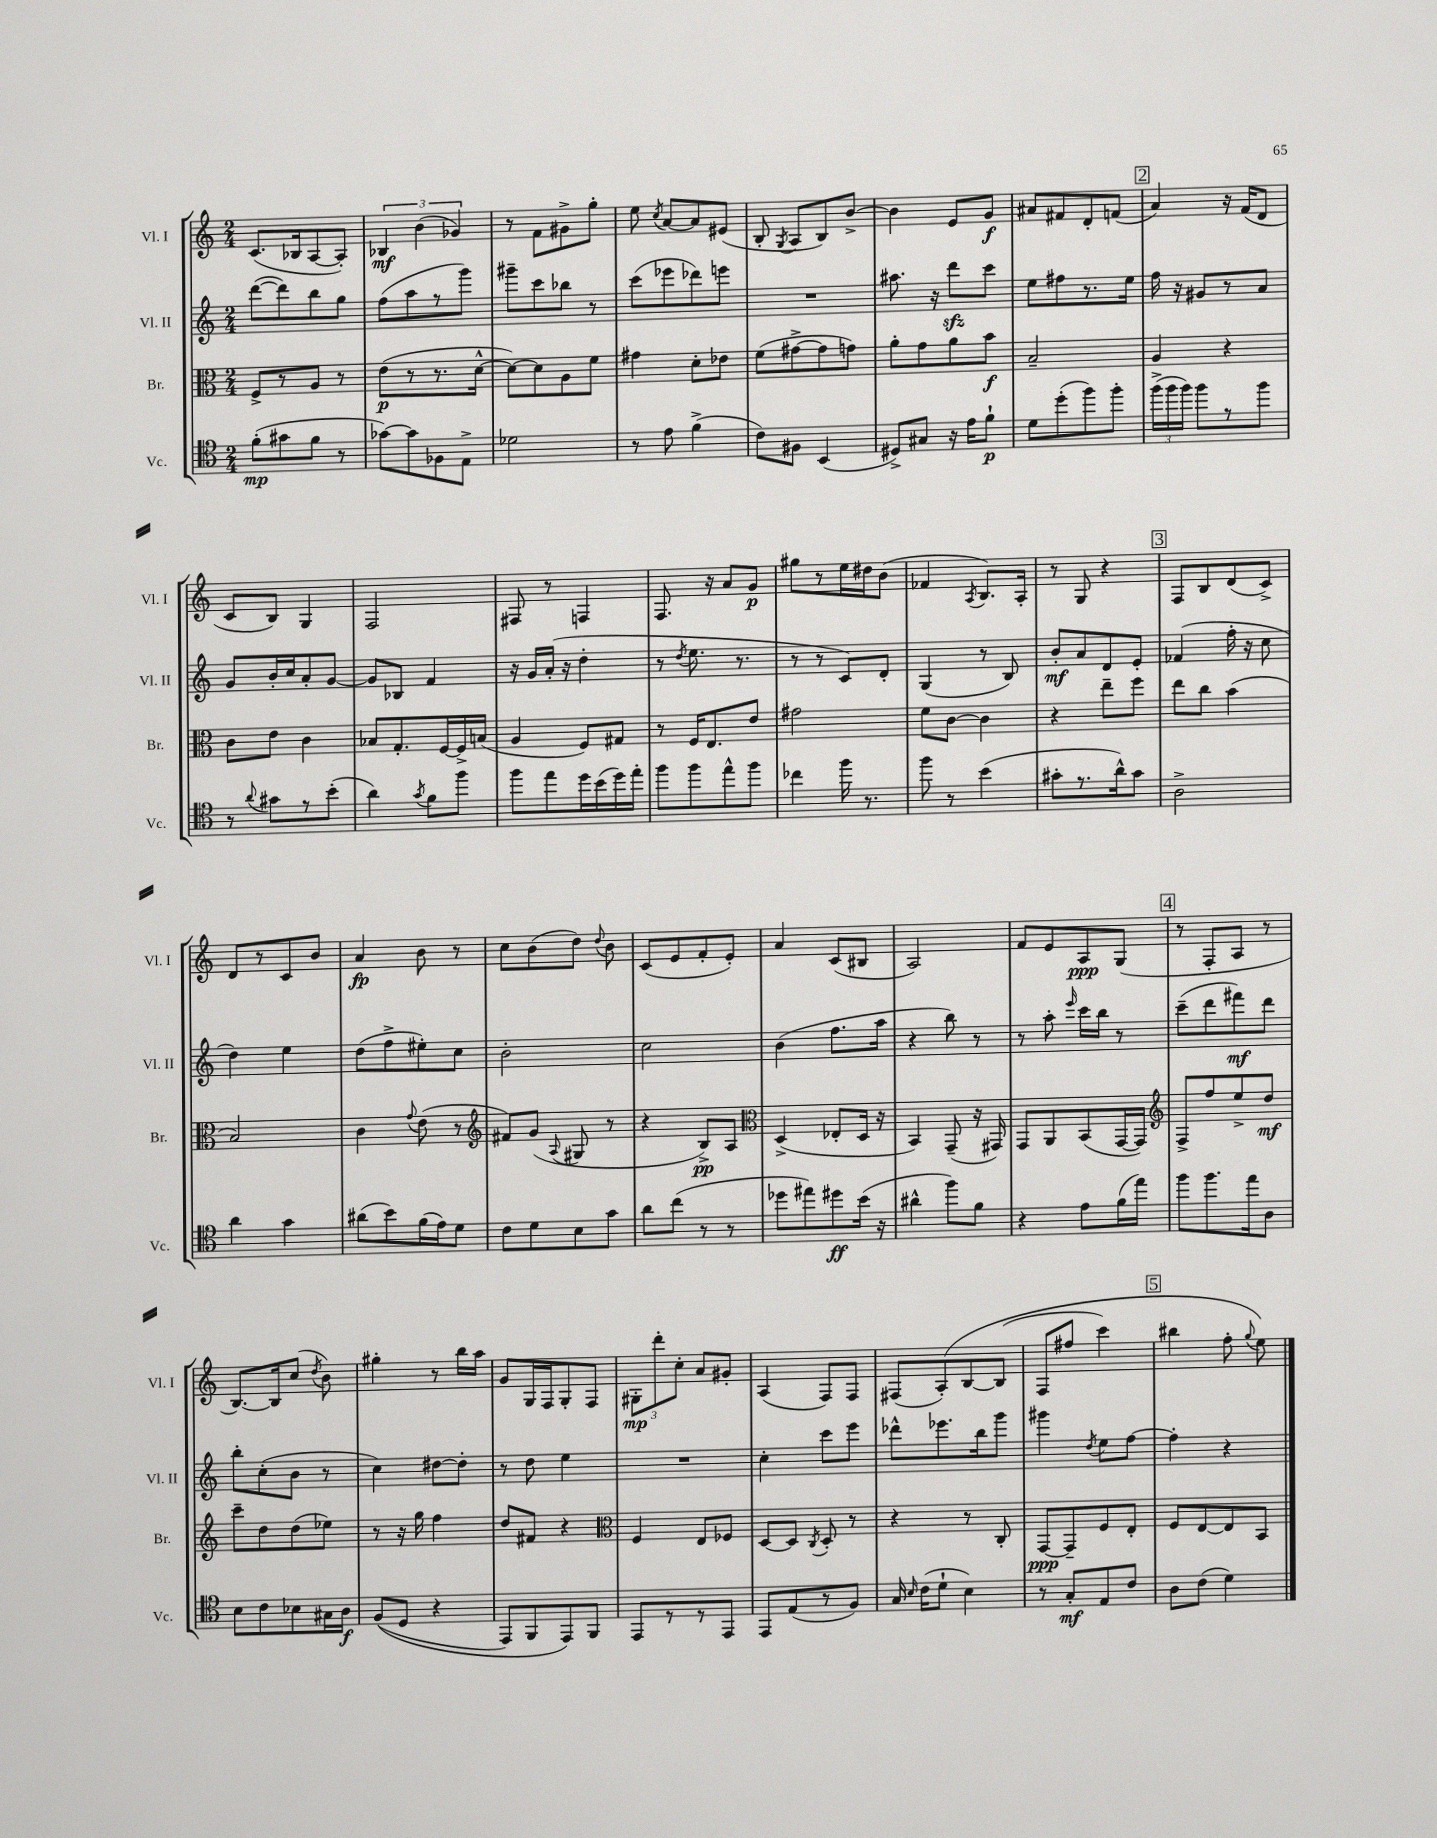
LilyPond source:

<<
\new StaffGroup <<
\new Staff = "s0" \with { instrumentName = "Vl. I" shortInstrumentName = "Vl. I" } {
    \clef treble \key c \major \numericTimeSignature \time 2/4
    \autoBeamOff c'8.[( bes16 a8~ a8]-.) |
    \tuplet 3/2 { bes4\mf b'4( ges'4) } |
    r8 f'8[ gis'8-> g''8]-. |
    e''8 \acciaccatura { c''8 } a'8[~ a'8 eis'8]( |
    b8-. \acciaccatura { g8 } a8[ b8) b'8]~-> |
    b'4 e'8[ g'8]\f |
    ais'8[ fis'8 d'8-. f'8]( |
    \mark \markup { \box "2" } a'4) r16 f'16[( d'8] |
    c'8[ b8]) g4 |
    f2 |
    fis8 r8 f4 |
    f8. r16 a'8[ g'8]\p |
    gis''8[ r8 e''16 dis''16 b'8]( |
    fes'4 \acciaccatura { a8 } b8.[) a16]-. |
    r8 g8 r4 |
    \mark \markup { \box "3" } f8[ b8 d'8( c'8]->) |
    d'8[ r8 c'8 b'8] |
    a'4\fp b'8 r8 |
    c''8[ b'8( d''8]) \appoggiatura { d''8 } b'8 |
    c'8[( e'8 f'8-. e'8]-.) |
    a'4 c'8[( bis8] |
    a2) |
    f'8[ e'8 a8\ppp g8]( |
    \mark \markup { \box "4" } r8 f8[-. a8] r8 |
    b8.[~) b16 c''8]( \acciaccatura { d''8 } b'8) |
    gis''4-. r8 b''16[ a''16] |
    g'8[ g16 f16 g8-. f8] |
    \tuplet 3/2 { gis8[-.\mp d'''8-. c''8]-. } a'8[ gis'8]-. |
    a4( f8[) f8] |
    fis8[( a8-.)\( b8~ b8]( |
    f8[ fis''8] c'''4) |
    \mark \markup { \box "5" } bis''4 f''8-. \appoggiatura { g''8 } e''8\) \bar "|." |
}
\new Staff = "s1" \with { instrumentName = "Vl. II" shortInstrumentName = "Vl. II" } {
    \clef treble \key c \major \numericTimeSignature \time 2/4
    \autoBeamOff d'''8[~( d'''8) b''8 g''8] |
    f''8[( a''8 r8 g'''8]) |
    gis'''8[-- c'''8 bes''8] r8 |
    c'''8[( ees'''8 des'''8) e'''8] |
    R2 |
    ais''8. r16 d'''8[\sfz c'''8] |
    e''8[ fis''8 r8. e''16] |
    \mark \markup { \box "2" } f''16 r16 gis'8[ r8 a'8] |
    g'8[ b'16-. c''16 a'8-. g'8]~ |
    g'8[ bes8] f'4 |
    r16 g'16[ a'16]-.( r16 d''4-. |
    r8 \acciaccatura { d''8 } e''8. r8. |
    r8 r8 c'8[) d'8]-. |
    g4( r8 b8) |
    b'8[-.\mf a'8 d'8 e'8]-. |
    \mark \markup { \box "3" } fes'4( f''16-. r16 c''8 |
    d''4) e''4 |
    d''8[( f''8-> eis''8-.) c''8] |
    b'2-. |
    c''2 |
    b'4( f''8.[ a''16] |
    r4 b''8) r8 |
    r8 a''8-. \grace { e'''16 } c'''16[ b''16] r8 |
    \mark \markup { \box "4" } c'''8[--( d'''8 fis'''8\mf) d'''8] |
    b''8[-. c''8-.( b'8] r8 |
    c''4) dis''8[~ dis''8]-. |
    r8 d''8 e''4 |
    R2 |
    c''4-. c'''8[ e'''8] |
    des'''8[-^ ees'''8. b''16 g'''8] |
    gis'''4 \acciaccatura { d''8 } e''8[ f''8]~ |
    \mark \markup { \box "5" } f''4-. r4 \bar "|." |
}
\new Staff = "s2" \with { instrumentName = "Br." shortInstrumentName = "Br." } {
    \clef alto \key c \major \numericTimeSignature \time 2/4
    \autoBeamOff f8[-> r8 a8] r8 |
    e'8[\p( r8 r8. d'16]~-^ |
    d'8[~) d'8 a8 f'8] |
    gis'4 d'8[-. ees'8] |
    f'8[( gis'8~-> gis'8 g'8]) |
    a'8[-. g'8 a'8 b'8]\f |
    b2-- |
    \mark \markup { \box "2" } a4 r4 |
    c'8[ e'8] c'4 |
    bes8[ g8.-. f16~ f16-> b16]( |
    a4 f8[) gis8] |
    r8 f16[ e8. e'8] |
    gis'2 |
    f'8[ c'8]~ c'4 |
    r4 e''8[-- f''8] |
    \mark \markup { \box "3" } e''8[ c''8] b'4( |
    b2) |
    c'4 \appoggiatura { g'8 } e'8( r8 |
    \clef treble fis'8[) g'8]( \appoggiatura { a8 } gis8 r8 |
    r4 b8[->\pp) a8] |
    \clef alto d4->( ees8[-. d16] r16 |
    b,4) g,8--( r16 gis,16) |
    g,8[ a,8 b,8( g,16~ g,16]) |
    \mark \markup { \box "4" } \clef treble f8[-> f''8 e''8-> d''8]\mf |
    c'''8[-- d''8 d''8( ees''8]) |
    r8 r16 g''16 f''4 |
    d''8[ fis'8] r4 |
    \clef alto f4 e8[ fes8] |
    d8[~ d8] \acciaccatura { c8 } d8-. r8 |
    r4 r8 c8-. |
    g,8[~\ppp g,8-- f8 e8]-. |
    \mark \markup { \box "5" } f8[ e8~ e8 b,8] \bar "|." |
}
\new Staff = "s3" \with { instrumentName = "Vc." shortInstrumentName = "Vc." } {
    \clef tenor \key c \major \numericTimeSignature \time 2/4
    \autoBeamOff f'8[-.\mp( gis'8 f'8] r8 |
    ges'8[~) ges'8 fes8 e8]-> |
    des'2 |
    r8 e'8 f'4->( |
    c'8[) fis8] b,4( |
    dis8[->) gis8] r16 e'16[ f'8]-!\p |
    d'8[ d''8-.( f''8) f''8]-. |
    \mark \markup { \box "2" } \tuplet 3/2 { f''16[->( f''16 f''16]) } f''8[ r8 f''8] |
    r8 \appoggiatura { a'8 } gis'8[ r8 b'8]-.( |
    a'4) \acciaccatura { g'8 } f'8[ f''8] |
    f''8[ e''8 d''16 b'16( d''16) e''16]-. |
    f''8[ f''8 e''8-^ f''8] |
    ces''4 f''16 r8. |
    f''8 r8 b'4( |
    gis'8[-. r8. a'16-^) gis'8] |
    \mark \markup { \box "3" } a2-> |
    a'4 g'4 |
    ais'8[( b'8) f'16( e'16) d'8] |
    c'8[ d'8 b8 g'8] |
    a'8[ c''8]( r8 r8 |
    des''8[ eis''8) dis''8\ff b'16]( r16 |
    ais'4-^ f''8[) f'8] |
    r4 e'8[ f'16( e''16]) |
    \mark \markup { \box "4" } f''8[ f''8. e''16 a8] |
    b8[ c'8 bes8 gis16 a16]\f |
    f8[(\( d8] r4 |
    e,8[) f,8 e,8\) f,8] |
    e,8[ r8 r8 e,8] |
    e,8[ e8( r8 f8]) |
    g16 \grace { b16 } c'16[( d'8]-! b4) |
    r8 g8[-.\mf e8 c'8] |
    \mark \markup { \box "5" } a8[ c'8]( d'4) \bar "|." |
}
>>
>>
\layout { \context { \Score \remove "Bar_number_engraver" } }
